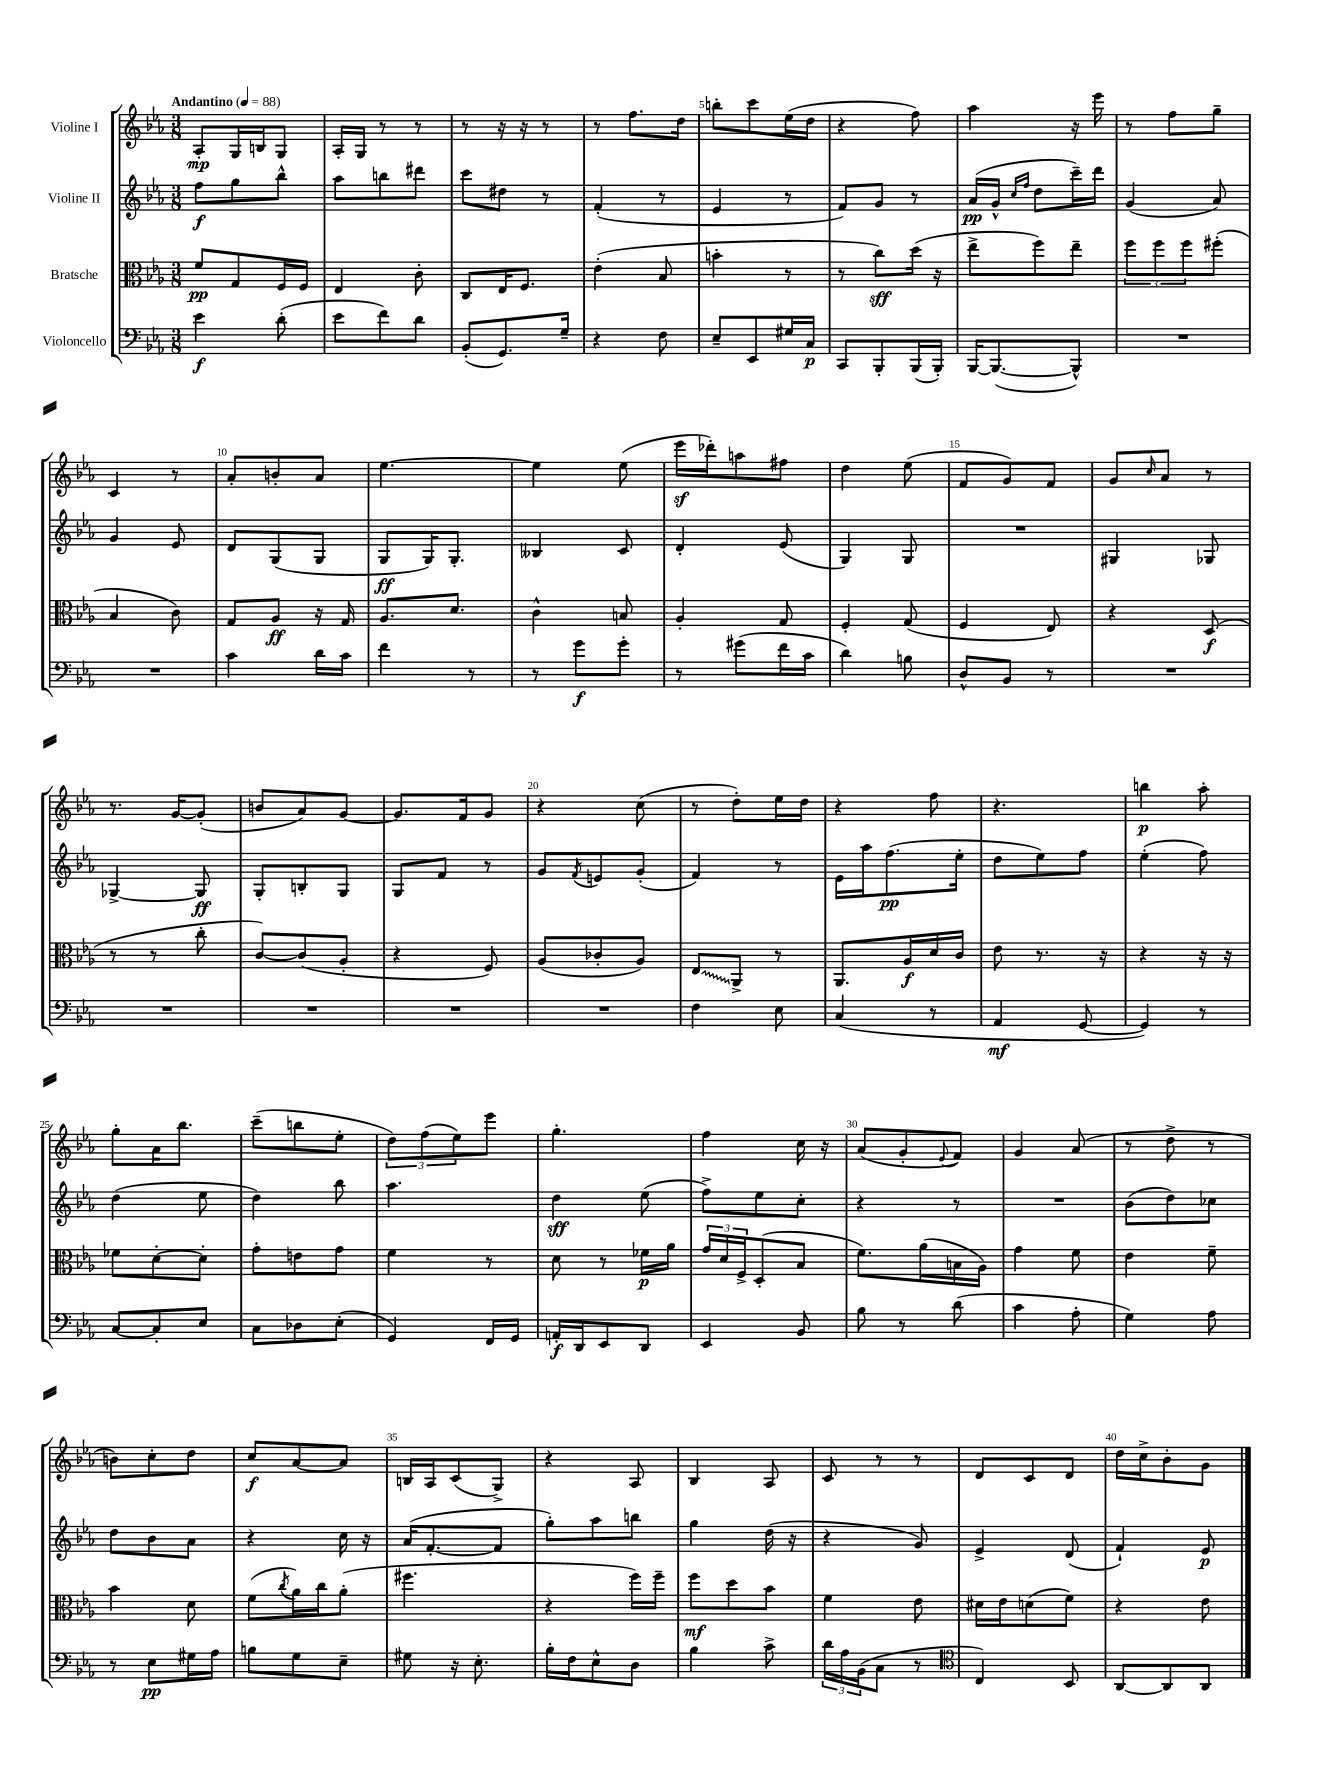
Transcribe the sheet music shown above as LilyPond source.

<<
\new StaffGroup <<
\new Staff = "s0" \with { instrumentName = "Violine I" } {
    \clef treble \key ees \major \numericTimeSignature \time 3/8 \tempo "Andantino" 4 = 88
    aes8-.\mp g16 b16 g8 |
    aes16-. g16 r8 r8 |
    r8 r16 r16 r8 |
    r8 f''8. d''16 |
    b''8-. c'''8 ees''16( d''16 |
    r4 f''8) |
    aes''4 r16 ees'''16 |
    r8 f''8 g''8-- |
    c'4 r8 |
    aes'8-. b'8-. aes'8 |
    ees''4.~ |
    ees''4 ees''8( |
    ees'''16\sf des'''16-.) a''8 fis''8 |
    d''4 ees''8( |
    f'8 g'8) f'8 |
    g'8 \grace { c''16 } aes'8 r8 |
    r8. g'16~ g'8-.( |
    b'8 aes'8) g'8~ |
    g'8. f'16 g'8 |
    r4 c''8( |
    r8 d''8-.) ees''16 d''16 |
    r4 f''8 |
    r4. |
    b''4\p aes''8-. |
    g''8-. aes'16 bes''8. |
    c'''8--( b''8 ees''8-. |
    \tuplet 3/2 { d''8) f''8( ees''8) } ees'''8 |
    g''4.-. |
    f''4 c''16 r16 |
    aes'8( g'8-. \appoggiatura { ees'8 } f'8) |
    g'4 aes'8( |
    r8 d''8-> r8 |
    b'8) c''8-. d''8 |
    c''8\f aes'8~ aes'8 |
    b16 aes16 c'8( g8->) |
    r4 aes8 |
    bes4 aes8 |
    c'8 r8 r8 |
    d'8 c'8 d'8 |
    d''16 c''16-> bes'8-. g'8 \bar "|." |
}
\new Staff = "s1" \with { instrumentName = "Violine II" } {
    \clef treble \key ees \major \numericTimeSignature \time 3/8
    f''8\f g''8 bes''8-^ |
    aes''8 b''8 dis'''8 |
    c'''8 dis''8 r8 |
    f'4-.( r8 |
    ees'4 r8 |
    f'8) g'8 r8 |
    aes'16\pp( g'16-^ \grace { c''16 f''16 } d''8 c'''16--) d'''16 |
    g'4( aes'8) |
    g'4 ees'8 |
    d'8 g8( g8 |
    g8\ff g16) g8.-. |
    beses4 c'8 |
    d'4-. ees'8( |
    g4) g8 |
    R4. |
    gis4 ges8 |
    ges4~-> ges8\ff |
    g8-. b8-. g8 |
    g8 f'8 r8 |
    g'8 \acciaccatura { f'8 } e'8 g'8-.( |
    f'4) r8 |
    ees'16 aes''16 f''8.\pp( ees''16-. |
    d''8 ees''8) f''8 |
    ees''4-.( f''8) |
    d''4( ees''8 |
    d''4) bes''8 |
    aes''4. |
    d''4\sff ees''8( |
    f''8->) ees''8 c''8-. |
    r4 r8 |
    R4. |
    bes'8( d''8) ces''8 |
    d''8 bes'8 aes'8 |
    r4 c''16 r16 |
    aes'16( f'8.~-. f'8 |
    g''8-.) aes''8 b''8 |
    g''4 d''16( r16 |
    r4 g'8) |
    ees'4-> d'8( |
    f'4-!) ees'8\p \bar "|." |
}
\new Staff = "s2" \with { instrumentName = "Bratsche" } {
    \clef alto \key ees \major \numericTimeSignature \time 3/8
    f'8\pp g8 f16 f16 |
    ees4 c'8-. |
    c8 ees16 f8. |
    ees'4-.( bes8 |
    b'4-. r8 |
    r8 c''8\sff) d''16( r16 |
    ees''8-> f''8) ees''8-- |
    \tuplet 3/2 { f''8 f''8 f''8 } fis''8-.( |
    bes4 c'8) |
    g8 aes8\ff r16 g16 |
    aes8. d'8. |
    c'4-^ b8 |
    aes4-. g8 |
    f4-. g8( |
    f4 ees8) |
    r4 d8\f( |
    r8 r8 c''8-. |
    c'8~) c'8( aes8-. |
    r4 f8) |
    aes8( ces'8-. aes8) |
    \once \override Glissando.style = #'zigzag ees8\glissando aes,8-> r8 |
    aes,8. aes16\f d'16 c'16 |
    ees'8 r8. r16 |
    r4 r16 r16 |
    fes'8 d'8~-. d'8-. |
    g'8-. e'8 g'8 |
    f'4 r8 |
    d'8 r8 fes'16\p aes'16 |
    \tuplet 3/2 { g'16 d'16 f16-> } d8-.( bes8 |
    f'8.) aes'16( b16 aes16) |
    g'4 f'8 |
    ees'4 f'8-- |
    bes'4 d'8 |
    f'8( \acciaccatura { c''8 } aes'16) c''16 aes'8-.( |
    fis''4. |
    r4 f''16) f''16-- |
    f''8\mf d''8 bes'8 |
    f'4 ees'8 |
    dis'16 ees'16 d'8( f'8) |
    r4 ees'8 \bar "|." |
}
\new Staff = "s3" \with { instrumentName = "Violoncello" } {
    \clef bass \key ees \major \numericTimeSignature \time 3/8
    ees'4\f d'8-.( |
    ees'8 f'8) d'8 |
    bes,8-.( g,8.) g16-- |
    r4 f8 |
    ees8-- ees,8 gis16 c16\p |
    c,8 bes,,8-. bes,,16( bes,,16-.) |
    bes,,16~ bes,,8.~( bes,,8-^) |
    R4. |
    R4. |
    c'4 d'16 c'16 |
    f'4 r8 |
    r8 g'8\f g'8-. |
    r8 gis'8( f'16 c'16 |
    d'4) b8 |
    d8-^ bes,8 r8 |
    R4. |
    R4. |
    R4. |
    R4. |
    R4. |
    f4 ees8 |
    c4( r8 |
    aes,4\mf g,8~ |
    g,4) r8 |
    c8~ c8-. ees8 |
    c8 des8 ees8-.( |
    g,4) f,16 g,16 |
    a,16-.\f d,16 ees,8 d,8 |
    ees,4 bes,8 |
    bes8 r8 d'8( |
    c'4 aes8-. |
    g4) aes8 |
    r8 ees8\pp gis16 aes16 |
    b8 g8 ees8-- |
    gis8 r16 ees8.-. |
    bes16-. f16 ees8-^ d8 |
    bes4 c'8-> |
    \tuplet 3/2 { d'16 aes16 bes,16( } c8 r8 |
    \clef tenor c4) bes,8 |
    aes,8~ aes,8 aes,8 \bar "|." |
}
>>
>>
\layout { \context { \Score \override BarNumber.break-visibility = ##(#f #t #t) barNumberVisibility = #(every-nth-bar-number-visible 5) } }
